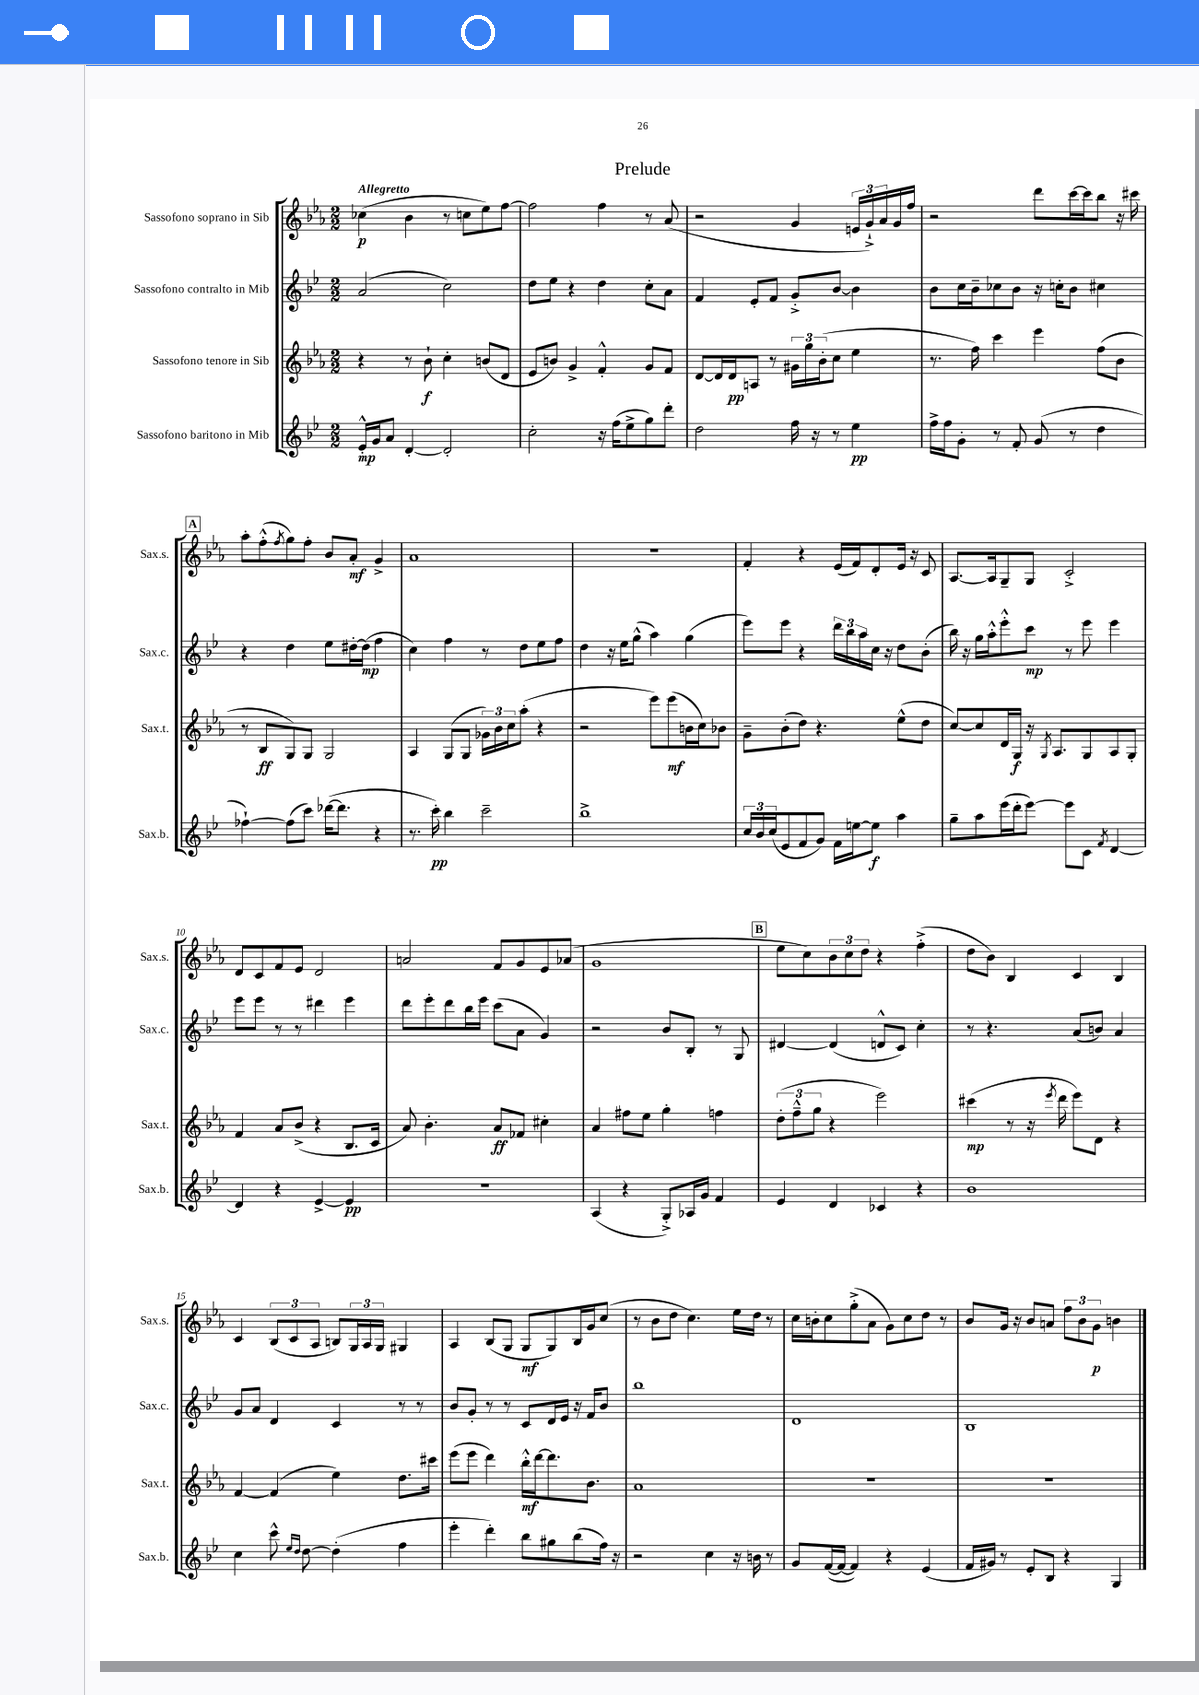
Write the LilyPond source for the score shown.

\header { title = "Prelude" }
<<
\new StaffGroup <<
\new Staff = "s0" \with { instrumentName = "Sassofono soprano in Sib" shortInstrumentName = "Sax.s." } {
    \clef treble \key ees \major \numericTimeSignature \time 2/2 \tempo "Allegretto"
    ces''4\p( bes'4 r8 c''8 ees''8) f''8~ |
    f''2 f''4 r8 aes'8( |
    r2 g'4 \tuplet 3/2 { e'16 g'16-!->) aes'16 } g'16 f''16 |
    r2 d'''8 c'''16~ c'''16 bes''8 r16 cis'''16 |
    \mark \markup { \box "A" } aes''8-. f''8-.-^( \acciaccatura { f''8 } g''8) f''8-. bes'8 aes'8-.\mf g'4-> |
    aes'1 |
    r1 |
    f'4-. r4 ees'16( f'16) d'8-. ees'16 r16 c'8 |
    aes8.~ aes16 g8-- g8 c'2-.-> |
    d'8 c'8 f'8 ees'8 d'2 |
    a'2 f'8 g'8 ees'8 aes'8( |
    g'1 |
    \mark \markup { \box "B" } ees''8 c''8) \tuplet 3/2 { bes'8 c''8 d''8 } r4 f''4-.->( |
    d''8 bes'8) bes4 c'4 bes4 |
    c'4 \tuplet 3/2 { bes8( c'8 aes8 } b8) \tuplet 3/2 { g16 aes16 g16 } gis4 |
    aes4 bes8( g8 g8\mf g8) bes16 g'16 c''8( |
    r8 bes'8 d''8 c''4.) ees''16 d''16 r8 |
    c''16 b'16-. c''8 g''8-.->( aes'8 g'8) c''8 d''8 r8 |
    bes'8 g'16 r16 bes'8 a'8 \tuplet 3/2 { f''8 bes'8 g'8\p } b'4 \bar "|." |
}
\new Staff = "s1" \with { instrumentName = "Sassofono contralto in Mib" shortInstrumentName = "Sax.c." } {
    \clef treble \key bes \major \numericTimeSignature \time 2/2
    a'2( c''2) |
    d''8 ees''8 r4 d''4 c''8-. a'8 |
    f'4 ees'8-. f'8 g'8-.-> bes'8~ bes'4 |
    bes'8 c''16 bes'16-- ces''8 bes'8 r16 c''16-. bes'8 cis''4 |
    \mark \markup { \box "A" } r4 d''4 ees''8 dis''16~-. dis''16\mp( f''4 |
    c''4) f''4 r8 d''8 ees''8 f''8 |
    d''4 r16 ees''16 g''8-^( a''4) g''4( |
    ees'''8) ees'''8 r4 \tuplet 3/2 { d'''16 bes''16 a''16 } c''16 r16 d''8 bes'8-.( |
    bes''16) r16 g''16 a''16-.-^ ees'''8-.-^ c'''8\mp r8 ees'''8 ees'''4 |
    ees'''8 ees'''8 r8 r8 dis'''4 ees'''4 |
    d'''8 ees'''8-. d'''8 bes''16 ees'''16 c'''8( a'8 g'4) |
    r2 bes'8 bes8-. r8 g8 |
    \mark \markup { \box "B" } dis'4~ dis'4( d'8-^ c'8) c''4-. |
    r8 r4. a'8( b'8) a'4 |
    g'8 a'8 d'4 c'4 r8 r8 |
    bes'8 g'8-. r8 r8 c'8 d'16 ees'16 r16 f'16 bes'8 |
    bes''1 |
    d'1 |
    bes1 \bar "|." |
}
\new Staff = "s2" \with { instrumentName = "Sassofono tenore in Sib" shortInstrumentName = "Sax.t." } {
    \clef treble \key ees \major \numericTimeSignature \time 2/2
    r4 r8 bes'8-!\f c''4-. b'8( d'8 |
    ees'8 b'8) g'4-> f'4-.-^ g'8 f'8 |
    d'8~ d'16 d'16\pp a8 r8 \tuplet 3/2 { gis'16 g''16 bes'16-.( } c''8 ees''4 |
    r8. f''16) c'''4 ees'''4 f''8( bes'8 |
    \mark \markup { \box "A" } r8 bes8\ff g8) g8 g2 |
    aes4 g8( g8 \tuplet 3/2 { ges'16) bes'16 c''16 } aes''8-.( r4 |
    r2 ees'''8) ees'''8\mf( b'16 c''16) bes'8 |
    g'8-- bes'8-.( d''8) r4. ees''8-^( d''8 |
    c''8~) c''8 d'16 g16\f r16 \acciaccatura { g8 } aes8. g8 aes8 g8-. |
    f'4 aes'8 bes'8->( r4 bes8. c'16 |
    aes'8) bes'4.-. aes'8\ff fes'8 cis''4-. |
    aes'4 fis''8 ees''8 g''4-. f''4 |
    \mark \markup { \box "B" } \tuplet 3/2 { d''8-.( f''8---^ g''8 } r4 ees'''2) |
    cis'''4\mp( r8 r16 \acciaccatura { ees'''8 } d'''16 ees'''8) d'8 r4 |
    f'4~ f'4( ees''4) d''8. cis'''16 |
    ees'''8( ees'''8 d'''4) bes''16-.-^\mf d'''16~ d'''8. bes'8. |
    aes'1 |
    R1 |
    R1 \bar "|." |
}
\new Staff = "s3" \with { instrumentName = "Sassofono baritono in Mib" shortInstrumentName = "Sax.b." } {
    \clef treble \key bes \major \numericTimeSignature \time 2/2
    ees'16-.-^\mp g'16 a'8 d'4~-. d'2-. |
    c''2-. r16 f''16( ees''8-> g''8) d'''8-. |
    d''2 f''16 r16 r8 ees''4\pp |
    f''16-> f''16 g'8-. r8 f'8-. g'8( r8 d''4 |
    \mark \markup { \box "A" } fes''4~-!) fes''8( c'''8) des'''16~( des'''8. r4 |
    r8. c'''16-.\pp) bes''4 c'''2-- |
    bes''1-> |
    \tuplet 3/2 { c''16 bes'16 c''16( } ees'8 f'8 g'8) f'16 e''16~ e''8\f a''4 |
    g''8-- a''8 ees'''16( d'''16-. ees'''8~) ees'''8 c'8 \acciaccatura { f'8 } d'4~ |
    d'4 r4 ees'4~-> ees'4\pp |
    R1 |
    a4( r4 g8-.->) aes16 g'16 f'4 |
    \mark \markup { \box "B" } ees'4 d'4 ces'4 r4 |
    bes'1 |
    c''4 c'''8-^ \grace { ees''16 d''16 } d''8~ d''4-.( f''4 |
    ees'''4-. d'''4-.) bes''8 gis''8 bes''8( f''16) r16 |
    r2 c''4 r16 b'16 r8 |
    g'8 f'16~( f'16~ f'4) r4 ees'4( |
    f'16 gis'16) r8 ees'8-. bes8 r4 g4 \bar "|." |
}
>>
>>
